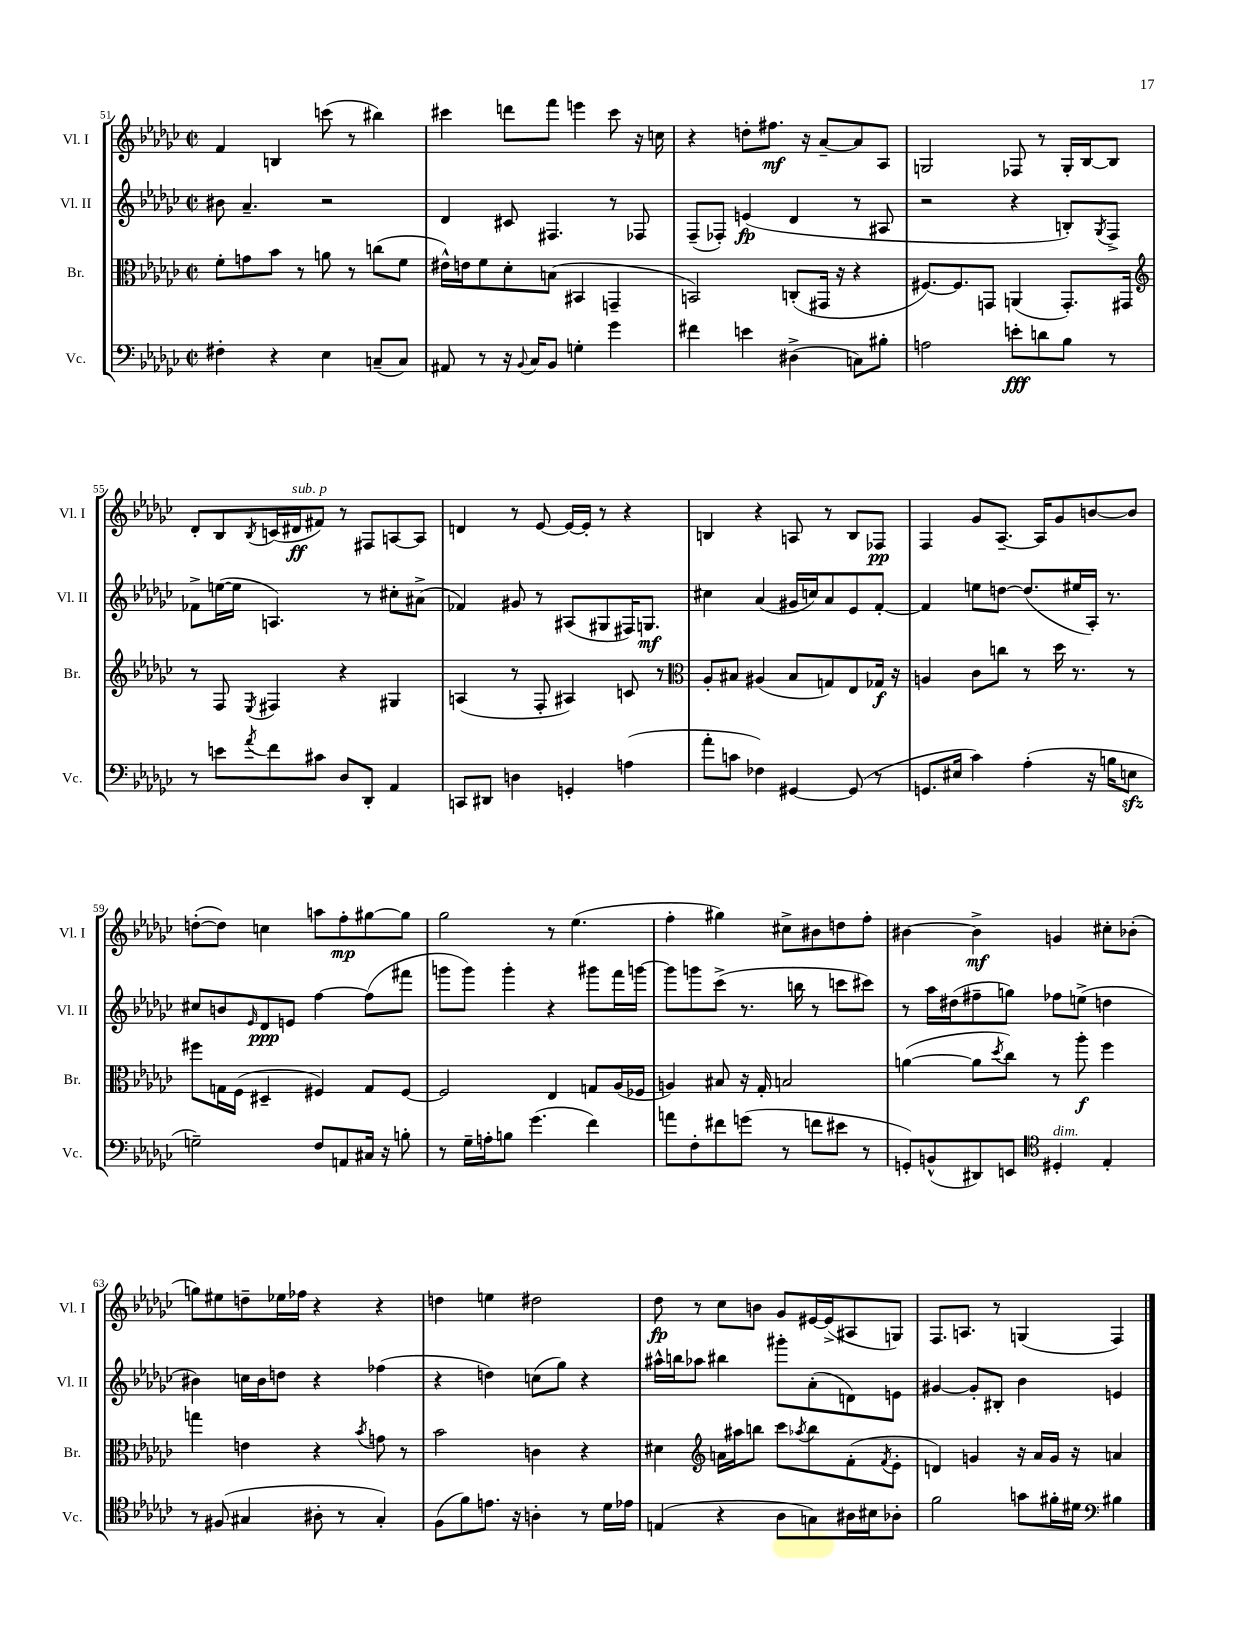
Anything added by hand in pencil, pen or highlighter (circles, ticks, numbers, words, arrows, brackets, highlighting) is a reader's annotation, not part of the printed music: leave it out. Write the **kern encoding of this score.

**kern	**dynam	**kern	**dynam	**kern	**dynam	**kern	**dynam
*part4	*part4	*part3	*part3	*part2	*part2	*part1	*part1
*staff4	*staff4	*staff3	*staff3	*staff2	*staff2	*staff1	*staff1
*I"Vc.	*	*I"Br.	*	*I"Vl. II	*	*I"Vl. I	*
*I'Vc.	*	*I'Br.	*	*I'Vl. II	*	*I'Vl. I	*
*clefF4	*	*clefC3	*	*clefG2	*	*clefG2	*
*k[b-e-a-d-g-c-]	*	*k[b-e-a-d-g-c-]	*	*k[b-e-a-d-g-c-]	*	*k[b-e-a-d-g-c-]	*
*M2/2	*	*M2/2	*	*M2/2	*	*M2/2	*
*met(c|)	*	*met(c|)	*	*met(c|)	*	*met(c|)	*
=51	=51	=51	=51	=51	=51	=51	=51
4F#X'\	.	8f'\L	.	8b#X\	.	4f/	.
.	.	8gn\	.	4.a-~/	.	.	.
4r	.	8b-\J	.	.	.	4Bn/	.
.	.	8r	.	.	.	.	.
4E-\	.	8an\	.	2r	.	(8cccn\	.
.	.	8r	.	.	.	8r	.
(8Cn~/L	.	(8ccn\L	.	.	.	4bb#X\)	.
8C/J)	.	8f\J	.	.	.	.	.
=52	=52	=52	=52	=52	=52	=52	=52
8AA#X/	.	16e#X^^\LL)	.	4d-/	.	4ccc#X\	.
.	.	16en\J	.	.	.	.	.
8r	.	8f\	.	.	.	.	.
16r	.	8d-'\	.	8c#X/	.	8dddn\L	.
8qqBB-/	.	.	.	.	.	.	.
16C-/KL	.	.	.	.	.	.	.
8BB-/J	.	(8Bn\J	.	4.F#X/	.	8fff\J	.
4Gn'\	.	4BB#X/	.	.	.	4eeen\	.
4g-\	.	4GGn~/	.	8r	.	8ccc#\	.
.	.	.	.	8F-X/	.	16r	.
.	.	.	.	.	.	16ccn\	.
=53	=53	=53	=53	=53	=53	=53	=53
4f#X\	.	2BBn/)	.	(8F~/L	.	4r	.
.	.	.	.	8F-X'/J)	.	.	.
4en\	.	.	.	(4en/	fp	8ddn'\L	.
.	.	.	.	.	.	8.ff#X\J	mf
(4D#X^\	.	(8Cn'/L	.	4d-/	.	.	.
.	.	.	.	.	.	16r	.
.	.	16GG#X/Jk	.	.	.	[8a-~/L	.
.	.	16r	.	.	.	.	.
8Cn\L)	.	4r	.	8r	.	8a-/]	.
8B#X'\J	.	.	.	8A#X/	.	8A-/J	.
=54	=54	=54	=54	=54	=54	=54	=54
2An\	.	[8.F#X/L)	.	2r	.	2Gn/	.
.	.	8.F#/]	.	.	.	.	.
.	.	8GGn/J	.	.	.	.	.
8en'\L	fff	(4AAn/	.	4r	.	8F-X/	.
8dn\	.	.	.	.	.	8r	.
8B-\J	.	8.GG'/L)	.	8Bn'/L)	.	16G'/LL	.
.	.	.	.	.	.	[16B-/J	.
.	.	.	.	8qG-/	.	.	.
8r	.	.	.	8F^/J	.	8B-/J]	.
.	.	16GG#X/Jk	.	.	.	.	.
!!LO:LB:g=z
=55	=55	=55	=55	=55	=55	=55	=55
*	*	*clefG2	*	*	*	*	*
8r	.	8r	.	8f-X^\L	.	8d-'/L	.
8en\L	.	8F/	.	([16een\L	.	8B-/	.
.	.	.	.	16ee\JJ]	.	.	.
8qa-/	.	8qE-/	.	.	.	8qB-/	.
8f\	.	4F#X/	.	4.An/)	.	(16cn/L	.
!	!	!	!	!	!	!LO:TX:a:i:t=sub. p	!
.	.	.	.	.	.	16d#X/J	ff
8c#X\J	.	.	.	.	.	8f#X/J)	.
8D-/L	.	4r	.	.	.	8r	.
8DD-'/J	.	.	.	8r	.	8F#X/L	.
4AA-/	.	4G#X/	.	8cc#X'\L	.	[8An/	.
.	.	.	.	(8a#X^\J	.	8A/J]	.
=56	=56	=56	=56	=56	=56	=56	=56
8CCn/L	.	(4An/	.	4f-X/)	.	4dn/	.
8DD#X/J	.	.	.	.	.	.	.
4Dn\	.	8r	.	8g#X/	.	8r	.
.	.	8F'/	.	8r	.	[8e-/	.
4GGn'/	.	4A#X/)	.	(8A#X/L	.	16e-/LL_	.
.	.	.	.	.	.	16e-'/JJ]	.
.	.	.	.	8G#X/	.	8r	.
(4An\	.	8cn/	.	16F#X/K)	.	4r	.
.	.	.	.	8.Gn/J	mf	.	.
.	.	8r	.	.	.	.	.
=57	=57	=57	=57	=57	=57	=57	=57
*	*	*clefC3	*	*	*	*	*
8a-'\L	.	8A-'/L	.	4cc#X\	.	4Bn/	.
8cn\J	.	8B#X/J	.	.	.	.	.
4F-X\)	.	(4A#X/	.	(4a-/	.	4r	.
[4GG#X/	.	8B#/L	.	16g#X/LL	.	8An/	.
.	.	.	.	16ccn/J)	.	.	.
.	.	8Gn/)	.	8a-/	.	8r	.
(8GG#/]	.	8E-/	.	8e-/	.	8B/L	.
8r	.	16G-X/Jk	f	[8f'/J	.	8F-X/J	pp
.	.	16r	.	.	.	.	.
=58	=58	=58	=58	=58	=58	=58	=58
8.GGn/L	.	4An/	.	4f/]	.	4F/	.
16E#X/Jk	.	.	.	.	.	.	.
4c-\)	.	8c-\L	.	8een\L	.	8g-/L	.
.	.	8ccn\J	.	[8ddn\J	.	[8.A-~/J	.
(4A-'\	.	8r	.	(8.dd/L]	.	.	.
.	.	.	.	.	.	16A-/KL]	.
.	.	16dd-\	.	.	.	8g-/	.
.	.	8.r	.	16ee#X/L	.	.	.
16r	.	.	.	16A-'/JJ)	.	[8bn/	.
16Bn\KL	.	.	.	8.r	.	.	.
8Enzz\J	.	8r	.	.	.	8b/J]	.
!!LO:LB:g=z
=59	=59	=59	=59	=59	=59	=59	=59
2Gn~\)	.	8ff#X\L	.	8cc#X/L	.	([8ddn'\L	.
.	.	16Gn\L	.	8bn/	.	8dd\J])	.
.	.	(16F\JJ	.	.	.	.	.
.	.	.	.	16qqe-/	.	.	.
.	.	4D#X~/	.	8d-/	ppp	4ccn\	.
.	.	.	.	8en/J	.	.	.
8F/L	.	4F#X/)	.	[4ff\	.	8aan\L	.
8AAn/	.	.	.	.	.	8ff'\	mp
16C#X/Jk	.	8G/L	.	(8ff\L]	.	[8gg#X\	.
16r	.	.	.	.	.	.	.
8Bn'\	.	[8F#/J	.	8fff#X\J	.	8gg#\J]	.
=60	=60	=60	=60	=60	=60	=60	=60
8r	.	2F#/]	.	8gggn\L	.	2gg-\	.
16G-~\LL	.	.	.	8ggg\J)	.	.	.
16An'\J	.	.	.	.	.	.	.
8Bn\J	.	.	.	4ggg'\	.	.	.
(4.g-\	.	.	.	.	.	.	.
.	.	4E-/	.	4r	.	8r	.
.	.	.	.	.	.	(4.ee-\	.
4f\)	.	8Gn/L	.	8ggg#X\L	.	.	.
.	.	(16A-/L	.	16fff\L	.	.	.
.	.	16F-X/JJ	.	[16gggn\JJ	.	.	.
=61	=61	=61	=61	=61	=61	=61	=61
8an\L	.	4An/)	.	8ggg\L]	.	4ff'\	.
8F'\	.	.	.	8gggn\	.	.	.
8f#X\	.	8B#X/	.	(8ccc-^\J	.	4gg#X\)	.
(8gn\J	.	16r	.	8.r	.	.	.
.	.	16G-'/	.	.	.	.	.
8r	.	2Bn/	.	.	.	8cc#X^\L	.
.	.	.	.	16bbn\	.	.	.
8fn\L	.	.	.	8r	.	8b#X\	.
8e#X\J	.	.	.	8cccn\L	.	8ddn\	.
8r	.	.	.	8ccc#X\J)	.	8ff'\J	.
=62	=62	=62	=62	=62	=62	=62	=62
8GGn'/L)	.	([4an\	.	8r	.	[4b#X\	.
(8BBn^^/	.	.	.	16aa-\LL	.	.	.
.	.	.	.	(16dd#X\J	.	.	.
8DD#X/)	.	8a\L]	.	8ff#X~\	.	4b#^\]	mf
.	.	8qdd-/	.	.	.	.	.
8EEn/J	.	8cc-\J)	.	8ggn\J)	.	.	.
*clefC4	*	*	*	*	*	*	*
!LO:TX:a:i:t=dim.	!	!	!	!	!	!	!
4D#X'/	.	8r	.	8ff-X\L	.	4gn/	.
.	.	8aa-'\	f	(8een^\J	.	.	.
4E-'/	.	4ff\	.	4ddn\	.	8cc#X'\L	.
.	.	.	.	.	.	(8b-X'\J	.
!!LO:LB:g=z
=63	=63	=63	=63	=63	=63	=63	=63
8r	.	4ggn\	.	4b#X\)	.	8ggn\L)	.
(8F#X/	.	.	.	.	.	8ee#X\	.
4G#X/	.	4en\	.	16ccn\LL	.	8ddn~\	.
.	.	.	.	16b#\J	.	.	.
.	.	.	.	8ddn\J	.	16ee-X\L	.
.	.	.	.	.	.	16ff-X\JJ	.
8A#X'\	.	4r	.	4r	.	4r	.
8r	.	.	.	.	.	.	.
.	.	8qb-/	.	.	.	.	.
4G#'/)	.	8gn\	.	(4ff-X\	.	4r	.
.	.	8r	.	.	.	.	.
=64	=64	=64	=64	=64	=64	=64	=64
(8F\L	.	2b-\	.	4r	.	4ddn\	.
8f\)	.	.	.	.	.	.	.
8.en\J	.	.	.	4ddn\)	.	4een\	.
16r	.	.	.	.	.	.	.
4An'\	.	4cn\	.	(8ccn\L	.	2dd#X\	.
.	.	.	.	8gg-\J)	.	.	.
8r	.	4r	.	4r	.	.	.
16d-\LL	.	.	.	.	.	.	.
16e-X\JJ	.	.	.	.	.	.	.
=65	=65	=65	=65	=65	=65	=65	=65
(4En/	.	4d#X\	.	16aa#X^^\LL	.	8dd-\	fp
.	.	.	.	16bbn\J	.	.	.
.	.	.	.	8aa-X\J	.	8r	.
*	*	*clefG2	*	*	*	*	*
4r	.	16an\LL	.	4bb#X\	.	8cc-\L	.
.	.	16aa#X\J	.	.	.	.	.
.	.	8bbn\J	.	.	.	8bn\J	.
8A-\L	.	8ccc-\L	.	8ggg#X'\L	.	8g-/L	.
.	.	8qaa-X/	.	.	.	.	.
8Gn\)	.	8bb\	.	(8a-'\	.	[16e#X/L	.
.	.	.	.	.	.	(16e#^/J]	.
16A#X\L	.	(8f'\	.	8dn\)	.	8A#X/	.
16B#X\J	.	.	.	.	.	.	.
.	.	8qf/	.	.	.	.	.
8A-X'\J	.	8e-'\J	.	8en\J	.	8Gn/J)	.
=66	=66	=66	=66	=66	=66	=66	=66
2f\	.	4dn/)	.	[4g#X/	.	8.F/L	.
.	.	.	.	.	.	8.An/J	.
.	.	4gn/	.	8g#'/L]	.	.	.
.	.	.	.	8B#X'/J	.	8r	.
8gn\L	.	16r	.	4b-\	.	(4Gn/	.
.	.	16a-/LL	.	.	.	.	.
16f#X'\L	.	16g/JJ	.	.	.	.	.
16d#X\JJ	.	16r	.	.	.	.	.
*clefF4	*	*	*	*	*	*	*
4B#X\	.	4an/	.	4en/	.	4F/)	.
==	==	==	==	==	==	==	==
*-	*-	*-	*-	*-	*-	*-	*-
